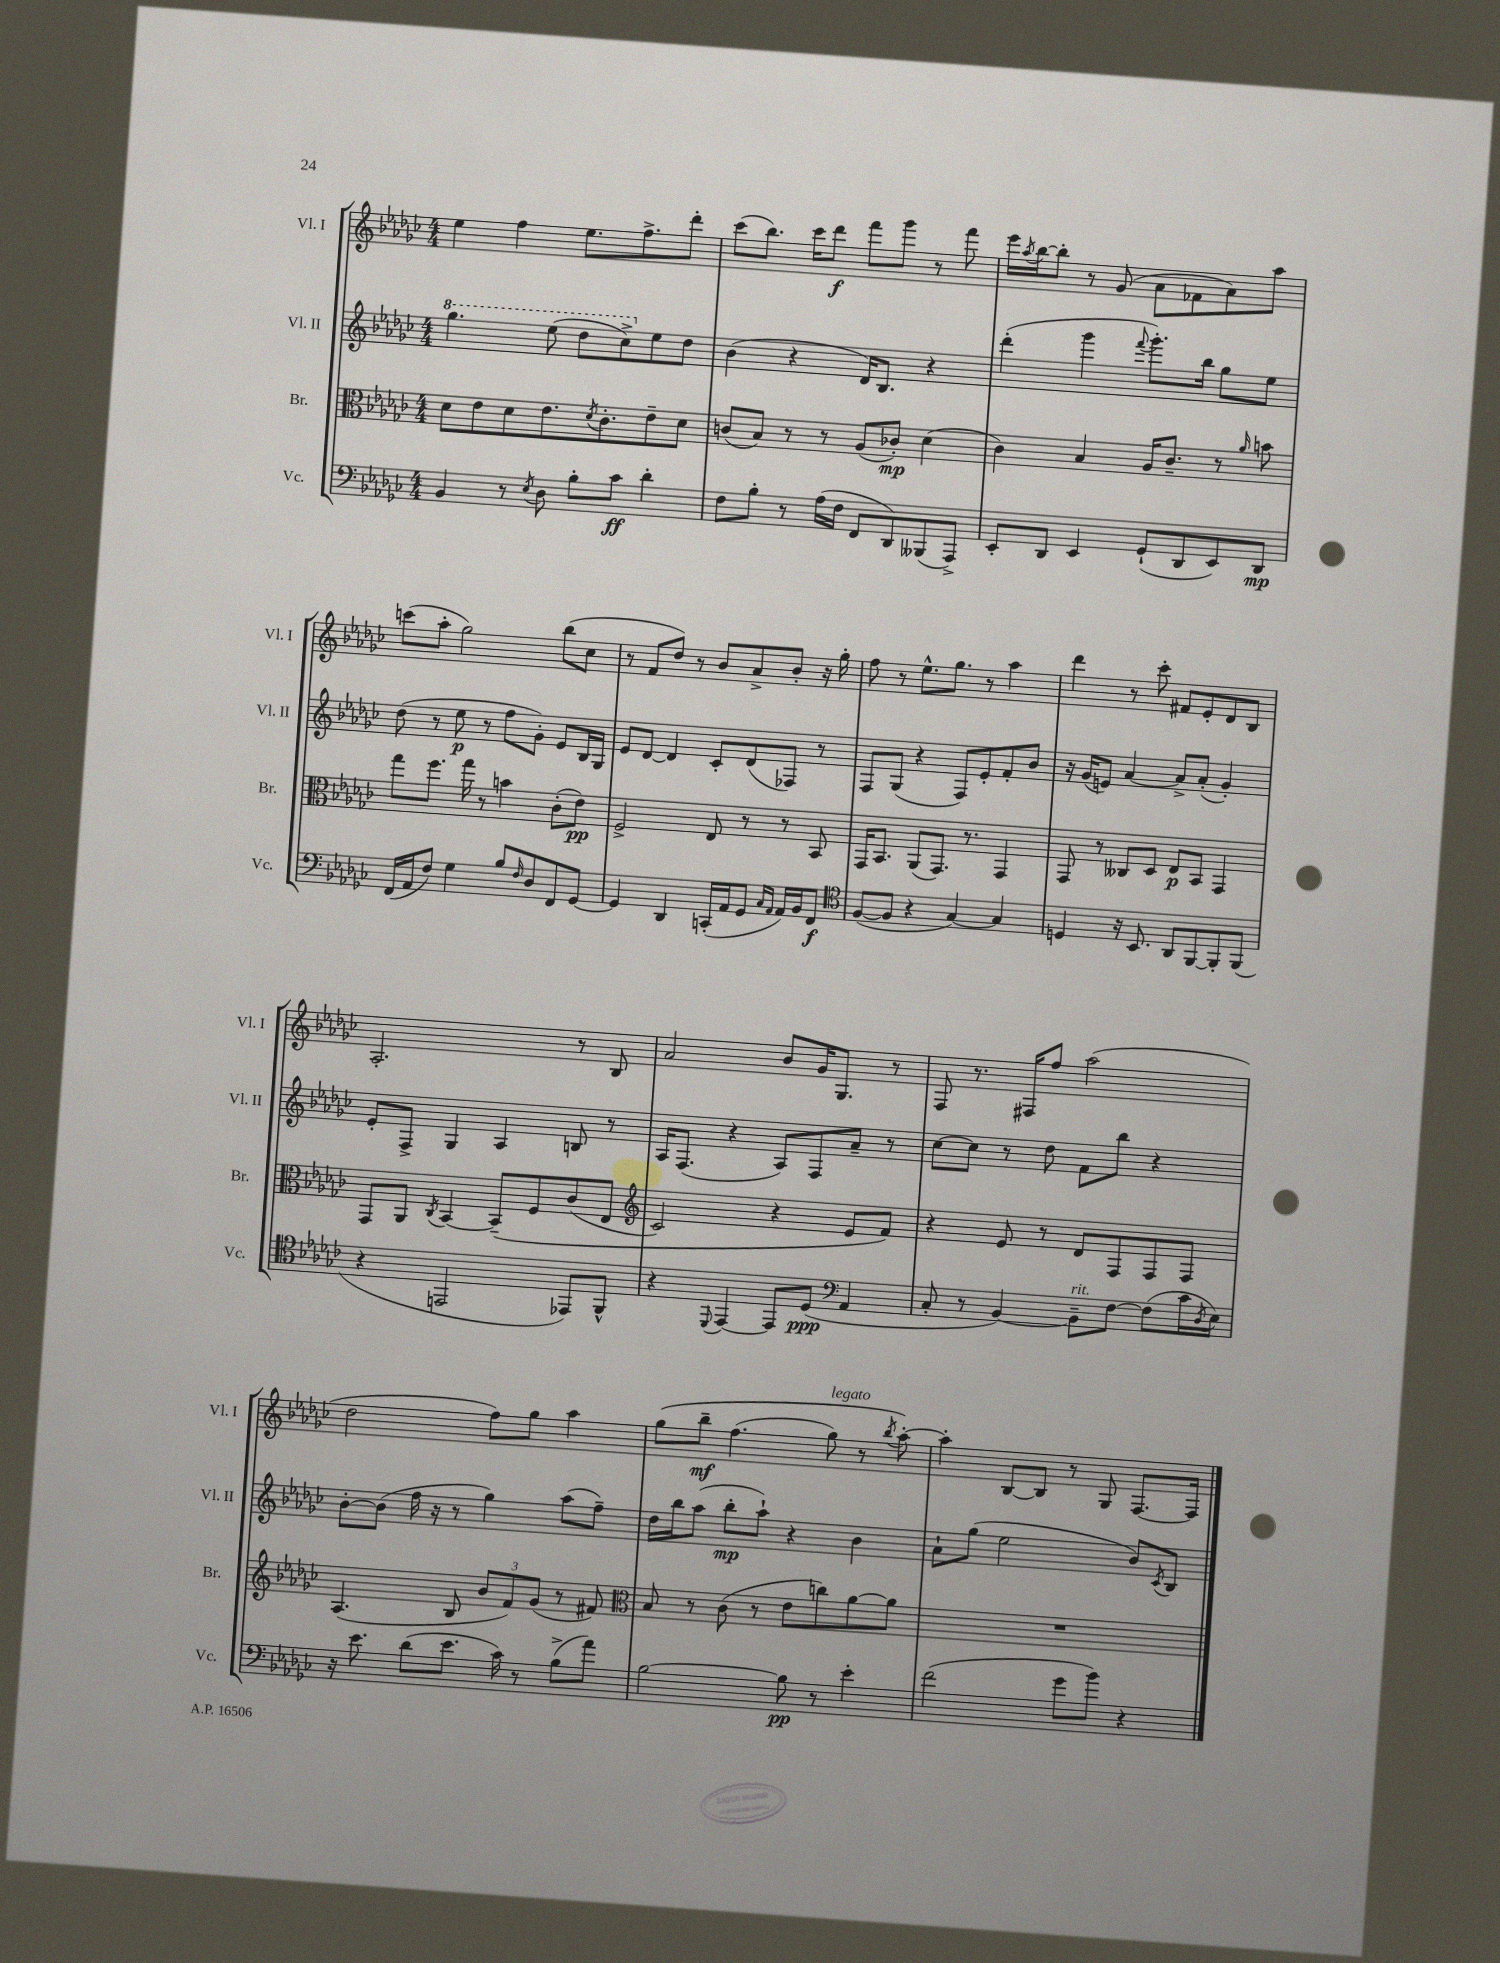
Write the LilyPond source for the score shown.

<<
\new StaffGroup <<
\new Staff = "s0" \with { instrumentName = "Vl. I" shortInstrumentName = "Vl. I" } {
    \clef treble \key ges \major \numericTimeSignature \time 4/4
    ees''4 f''4 ees''8. f''8.-> des'''8-. |
    ces'''8( bes''8.) ces'''16 des'''8\f f'''8 ges'''8 r8 f'''8 |
    ees'''16 \acciaccatura { aes''8 } bes''16~ bes''8-. r8 ges'8( aes'8 fes'8 aes'8) aes''8 |
    c'''8( aes''8-. ges''2) bes''8( ces''8 |
    r8 f'8 des''8) r8 bes'8 aes'8-> bes'8-. r16 ges''16-. |
    f''8 r8 ees''8.-^ ges''8. r8 aes''4 |
    des'''4 r8 ces'''8-. fis'8 ees'8-. des'8 bes8 |
    aes2.-. r8 bes8 |
    aes'2 bes'8 ges'16 ges8. r8 |
    f8 r8. fis16 f''8 aes''2( |
    des''2 f''8) ges''8 aes''4 |
    ges''8\( bes''8--\mf f''4.( ges''8^\markup { \italic "legato" }) r8 \acciaccatura { bes''8 } aes''8~-.\) |
    aes''4-. bes8~ bes8 r8 ges8 f8.~ f16 \bar "|." |
}
\new Staff = "s1" \with { instrumentName = "Vl. II" shortInstrumentName = "Vl. II" } {
    \clef treble \key ges \major \numericTimeSignature \time 4/4
    \ottava #1 ges'''4. ees'''8( des'''8 ces'''8->) \ottava #0 ees''8 des''8 |
    bes'4( r4 des'16) bes8. r4 |
    des'''4-.( ges'''4 \appoggiatura { f'''8 } ges'''8.-.) bes''16 ges''8 ees''8 |
    des''8( r8 ees''8\p r8 f''8 ges'8-.) ees'8 bes16 ges16 |
    ees'8 des'8~ des'4 ces'8-. des'8( fes8) r8 |
    f8 ges8( r4 f8) ees'8-. f'8-. bes'8 |
    r16 ges'16( e'8) aes'4~ aes'8-> aes'8-.( ges'4-.) |
    ees'8-. f8-> ges4 aes4 b8 r8 |
    aes16 f8.( r4 aes8) f8 aes'8-- r8 |
    ces''8~ ces''8 r8 des''8 f'8 bes''8 r4 |
    bes'8~-. bes'8( f''16 r16 r8 ges''4) aes''8( f''8--) |
    des''16 bes''16 aes''8( bes''8-.\mp aes''8-!) r4 bes'4 |
    aes'8-! ges''8( ees''2 bes'8) \acciaccatura { ces'8 } bes8 \bar "|." |
}
\new Staff = "s2" \with { instrumentName = "Br." shortInstrumentName = "Br." } {
    \clef alto \key ges \major \numericTimeSignature \time 4/4
    des'8 ees'8 des'8 ees'8. \acciaccatura { des'8 } ces'8.-. ees'8-- des'8 |
    c'8( bes8) r8 r8 aes8( ces'8-.\mp) des'4( |
    ces'4) bes4 aes16 ces'8.-- r8 \grace { aes'16 } b'8 |
    ges''8 f''8. ges''16 r8 b'4 ces'8-.( ees'8\pp) |
    f2-> ees8 r8 r8 bes,8 |
    ges,16 bes,8. aes,8( ges,8.) r8. ges,4 |
    ges,8 r8 ceses8 des8 ees8\p bes,8 ges,4 |
    ges,8 aes,8 \acciaccatura { ces8 } bes,4~ bes,8--\( f8 ces'8( ees8 |
    \clef treble ces'2) r4 ees'8 f'8\) |
    r4 ees'8 r8 des'8 f8 f8 f8 |
    aes4.( bes8 \tuplet 3/2 { bes'8 f'8) ges'8( } r8 fis'8) |
    \clef alto bes8 r8 ces'8( r8 ees'8 c''8) aes'8~ aes'8 |
    R1 \bar "|." |
}
\new Staff = "s3" \with { instrumentName = "Vc." shortInstrumentName = "Vc." } {
    \clef bass \key ges \major \numericTimeSignature \time 4/4
    bes,4 r8 \acciaccatura { ees8 } des8 bes8-. ces'8\ff des'4-. |
    f8 bes8-. r8 aes16( f16 f,8 des,8) beses,,8( aes,,8->) |
    ees,8-. des,8 ees,4 ges,8-!( des,8 ees,8) des,8\mp |
    f,16( aes,16 f8) ges4 bes8 \grace { f16 } des8 f,8 ges,8~ |
    ges,4 des,4 c,16-.( aes,16 ges,8 \grace { ces16 aes,16 } aes,16) bes,16 f,8\f |
    \clef tenor f8~( f8 r4 ges4~) ges4 |
    d4 r16 bes,8. aes,8 f,8~ f,8-. f,8( |
    r4 e,2 ees,8) f,8-^ |
    r4 \appoggiatura { des,8 } ees,4~ ees,8 des8\ppp( \clef bass aes,4 |
    ces8-. r8 bes,4~) bes,8--^\markup { \italic "rit." } f8~ f8( ces'16 \acciaccatura { des8 } ees16) |
    r16 ees'8. des'8( ees'8. ces'16) r8 bes8->( aes'8) |
    bes2~ bes8\pp r8 ees'4-. |
    f'2( ges'8 bes'8) r4 \bar "|." |
}
>>
>>
\layout { \context { \Score \remove "Bar_number_engraver" } }
